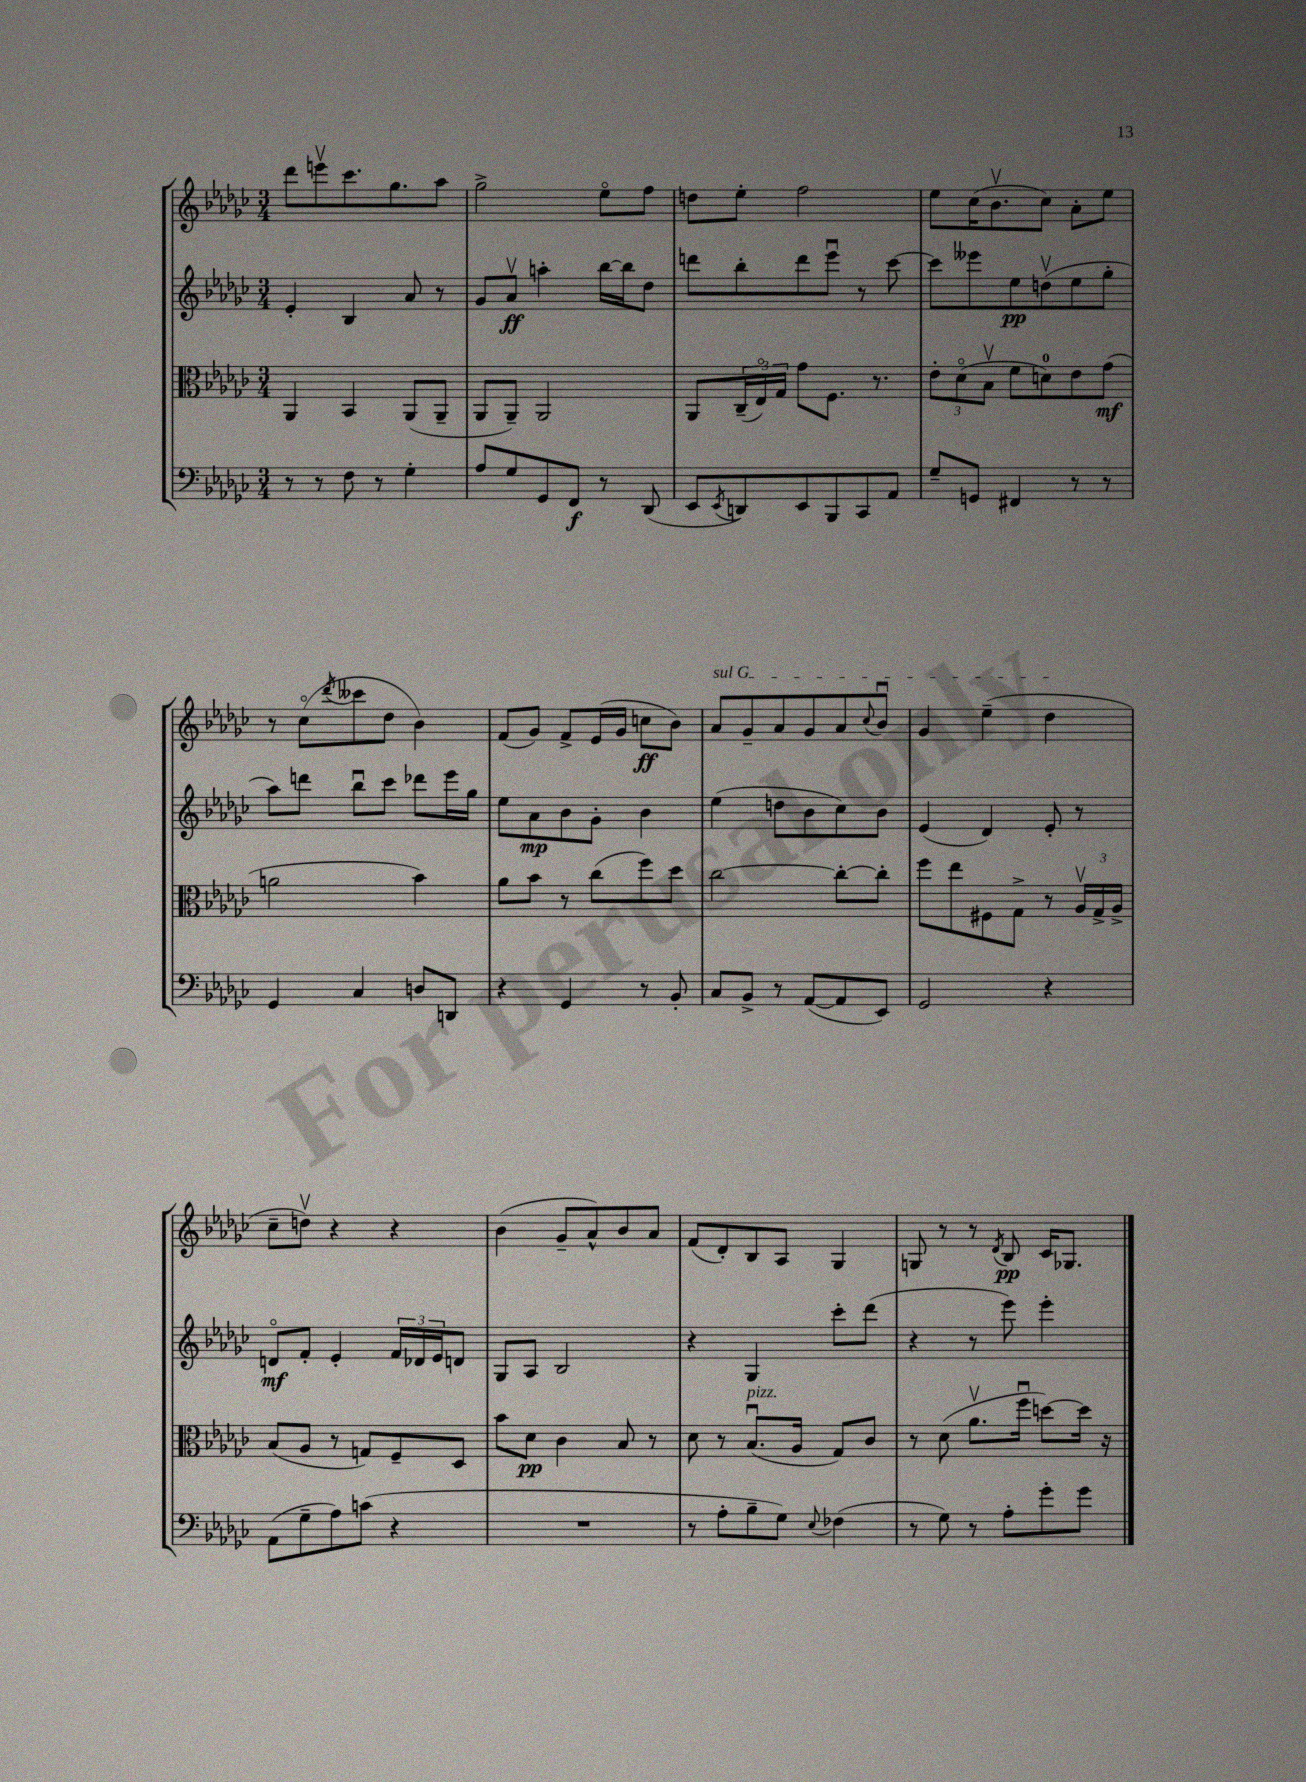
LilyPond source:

<<
\new StaffGroup <<
\new Staff = "s0" {
    \clef treble \key ges \major \numericTimeSignature \time 3/4
    des'''8 e'''8\upbow ces'''8. ges''8. aes''8 |
    ges''2-> ees''8\flageolet f''8 |
    d''8 ees''8-. f''2 |
    ees''8 ces''16( bes'8.\upbow ces''8) aes'8-. ees''8 |
    r8 ces''8\flageolet( \acciaccatura { des'''8 } ceses'''8 des''8 bes'4) |
    f'8( ges'8) f'8-> ees'16( ges'16 c''8\ff bes'8) |
    \once \override TextSpanner.bound-details.left.text = \markup { \italic "sul G" } aes'8\startTextSpan ges'8-- aes'8 ges'8 aes'8 \appoggiatura { ces''8 } bes'8\downbow |
    ges'4 ees''4--( des''4\stopTextSpan |
    ces''8-- d''8\upbow) r4 r4 |
    bes'4( ges'8-- aes'8-^) bes'8 aes'8 |
    f'8( des'8-.) bes8 aes8 ges4 |
    g8 r8 r8 \acciaccatura { des'8 } bes8\pp ces'16 ges8. \bar "|." |
}
\new Staff = "s1" {
    \clef treble \key ges \major \numericTimeSignature \time 3/4
    ees'4-. bes4 aes'8 r8 |
    ges'8 aes'8\upbow\ff a''4-. bes''16~ bes''16 des''8 |
    d'''8 bes''8-. d'''8 ees'''8\downbow r8 ces'''8~ |
    ces'''8 eeses'''8 ees''8\pp d''8\upbow( ees''8 ges''8-. |
    aes''8) d'''8 bes''8\downbow ces'''8 des'''8 ees'''16 ges''16 |
    ees''8 aes'8\mp bes'8 ges'8-. bes'4 |
    ees''4( d''8 bes'8 ces''8) bes'8 |
    ees'4( des'4) ees'8-. r8 |
    d'8\flageolet\mf f'8-. ees'4-. \tuplet 3/2 { f'16 des'16 ees'16 } d'8 |
    ges8 aes8 bes2 |
    r4 ges4 ces'''8-. des'''8( |
    r4 r8 ees'''8) ees'''4-. \bar "|." |
}
\new Staff = "s2" {
    \clef alto \key ges \major \numericTimeSignature \time 3/4
    aes,4 bes,4 aes,8( aes,8-- |
    aes,8 aes,8--) aes,2 |
    aes,8 \tuplet 3/2 { ces16--( ees16\flageolet) ges16 } ges'8 f8. r8. |
    \tuplet 3/2 { ees'8-. des'8\flageolet( bes8\upbow } f'8 d'8-0) ees'8 ges'8\mf( |
    a'2 bes'4) |
    aes'8 bes'8 r8 ces''8( f''8) des''8 |
    ces''2~ ces''8~-. ces''8-. |
    f''8 ees''8 fis8 ges8-> r8 \tuplet 3/2 { aes16\upbow ges16-> aes16-> } |
    bes8( aes8 r8 g8) f8-- des8 |
    bes'8 des'8\pp ces'4 bes8 r8 |
    des'8 r8 bes8.\downbow^\markup { \italic "pizz." }( aes16 ges8) ces'8 |
    r8 des'8( aes'8.\upbow f''16\downbow d''8~) d''16 r16 \bar "|." |
}
\new Staff = "s3" {
    \clef bass \key ges \major \numericTimeSignature \time 3/4
    r8 r8 f8 r8 ges4-. |
    aes8 ges8 ges,8 f,8\f r8 des,8( |
    ees,8 \acciaccatura { ees,8 } d,8) ees,8 bes,,8 ces,8 aes,8 |
    ges8-- g,8 fis,4 r8 r8 |
    ges,4 ces4 d8 d,8 |
    r4 ges,4 r8 bes,8-. |
    ces8 bes,8-> r8 aes,8~( aes,8 ees,8) |
    ges,2 r4 |
    aes,8( ges8-- aes8) c'8( r4 |
    R2. |
    r8 aes8-. bes8-- ges8) \appoggiatura { ees8 } fes4( |
    r8 ges8) r8 aes8-. ges'8-. ges'8 \bar "|." |
}
>>
>>
\layout { \context { \Score \remove "Bar_number_engraver" } }
